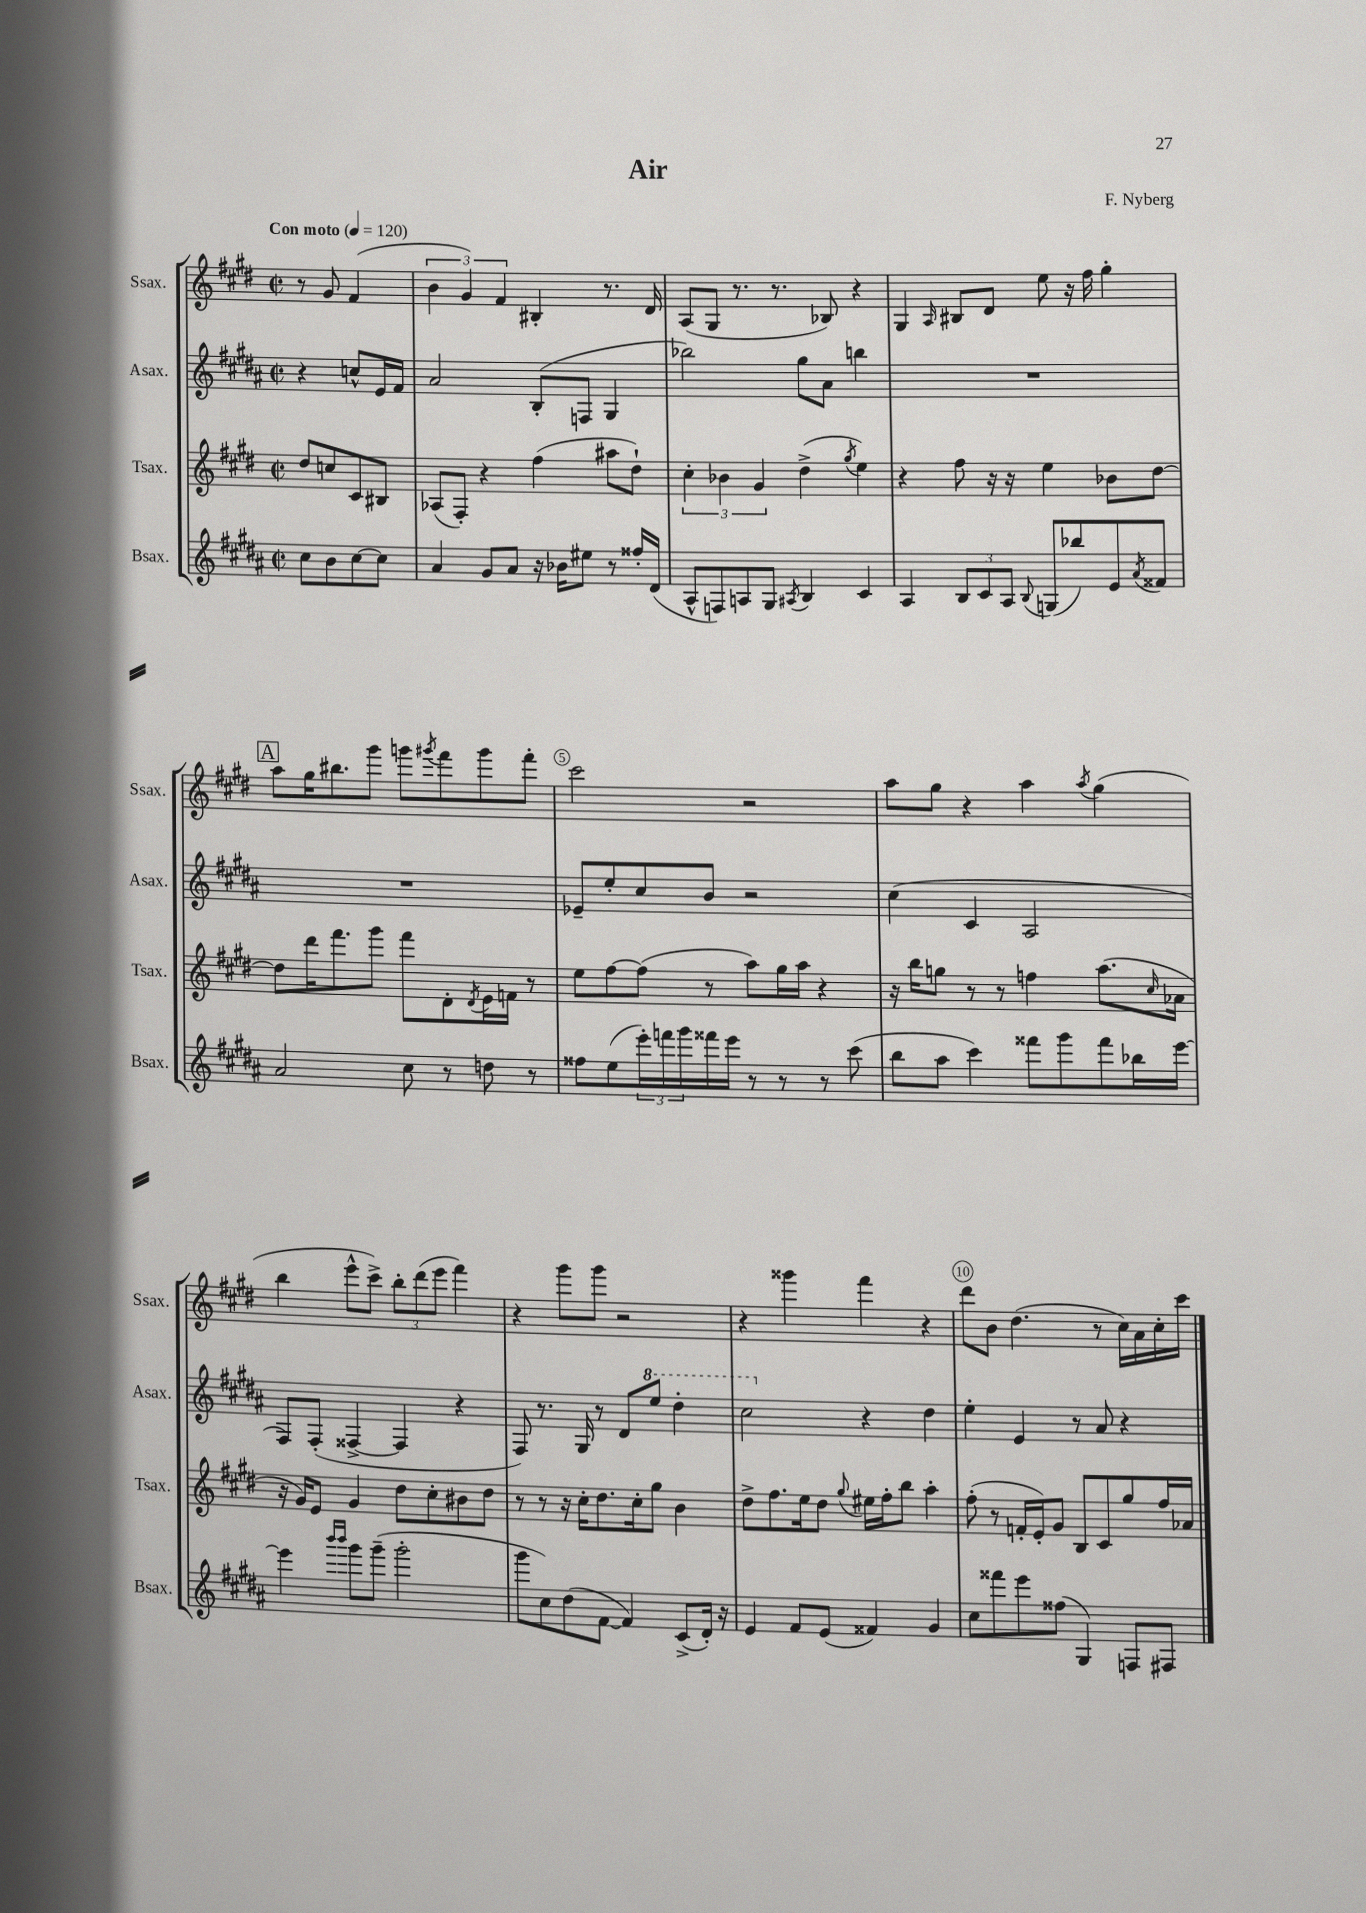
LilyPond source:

\header { title = "Air" composer = "F. Nyberg" }
<<
\new StaffGroup <<
\new Staff = "s0" \with { instrumentName = "Ssax." shortInstrumentName = "Ssax." } {
    \clef treble \key e \major \defaultTimeSignature \time 2/2 \partial 2 \tempo "Con moto" 4 = 120
    r8 gis'8 fis'4( |
    \tuplet 3/2 { b'4 gis'4) fis'4 } bis4-. r8. dis'16 |
    a8( gis8 r8. r8. bes8) r4 |
    gis4 \grace { a16 } bis8 dis'8 e''8 r16 fis''16 gis''4-. |
    \mark \markup { \box "A" } a''8 gis''16 bis''8. gis'''8 g'''8 \acciaccatura { gis'''8 } fis'''8 gis'''8 fis'''8-. |
    cis'''2 r2 |
    a''8 gis''8 r4 a''4 \acciaccatura { a''8 } gis''4( |
    b''4 e'''8-^ cis'''8->) \tuplet 3/2 { b''8-. dis'''8( e'''8 } fis'''4) |
    r4 gis'''8 gis'''8 r2 |
    r4 gisis'''4 fis'''4 r4 |
    dis'''8 b'8 dis''4.( r8 cis''16) a'16 cis''16-. cis'''16 \bar "|." |
}
\new Staff = "s1" \with { instrumentName = "Asax." shortInstrumentName = "Asax." } {
    \clef treble \key b \major \defaultTimeSignature \time 2/2 \partial 2
    r4 c''8-^ e'16 fis'16 |
    ais'2 b8-.( f8 gis4 |
    bes''2) gis''8 ais'8 b''4 |
    R1 |
    \mark \markup { \box "A" } R1 |
    ees'8-- e''8-. cis''8 b'8 r2 |
    cis''4( cis'4 ais2 |
    fis8) fis8-.( fisis4~-> fisis4 r4 |
    fis8) r8. gis16 r8 dis'8 \ottava #1 e'''8 dis'''4-. |
    cis'''2 \ottava #0 r4 dis''4 |
    e''4-. e'4 r8 ais'8 r4 \bar "|." |
}
\new Staff = "s2" \with { instrumentName = "Tsax." shortInstrumentName = "Tsax." } {
    \clef treble \key e \major \defaultTimeSignature \time 2/2 \partial 2
    dis''8 c''8 cis'8 bis8 |
    aes8( fis8-.) r4 fis''4( ais''8 dis''8-!) |
    \tuplet 3/2 { cis''4-. bes'4 gis'4 } dis''4->( \acciaccatura { gis''8 } e''4) |
    r4 fis''8 r16 r16 e''4 bes'8 dis''8~ |
    \mark \markup { \box "A" } dis''8 dis'''16 fis'''8. gis'''8 fis'''8 dis'8-. \acciaccatura { dis'8 } e'16 f'16 r8 |
    e''8 fis''8~ fis''8( r8 a''8) gis''16 a''16 r4 |
    r16 b''16 g''8 r8 r8 f''4 a''8.( \grace { cis''16 } aes'16 |
    r16 gis'16) e'8 gis'4 dis''8 cis''8-. bis'8 dis''8 |
    r8 r8 r16 cis''16-. dis''8. cis''16-. gis''8 b'4 |
    dis''8-> fis''8. e''16 dis''8 \appoggiatura { gis''8 } eis''16 fis''16-. b''8 a''4-. |
    fis''8-.( r8 f'16-. e'16-.) gis'8 b8 cis'8 gis''8 fis''16 aes'16 \bar "|." |
}
\new Staff = "s3" \with { instrumentName = "Bsax." shortInstrumentName = "Bsax." } {
    \clef treble \key b \major \defaultTimeSignature \time 2/2 \partial 2
    cis''8 b'8 cis''8~ cis''8 |
    ais'4 gis'8 ais'8 r16 bes'16 eis''8 r8 fisis''16-. dis'16( |
    ais8-^ f8) a8 gis8 \acciaccatura { ais8 } b4 cis'4 |
    ais4 \tuplet 3/2 { b8 cis'8 ais8 } \appoggiatura { b8 } g8( bes''8) e'8 \acciaccatura { ais'8 } fisis'8 |
    \mark \markup { \box "A" } ais'2 cis''8 r8 d''8 r8 |
    fisis''8 e''8( \tuplet 3/2 { e'''16-.) f'''16 gis'''16 } fisis'''16 e'''16 r8 r8 r8 cis'''8( |
    b''8 ais''8 cis'''4) fisis'''8 gis'''8 fisis'''8 bes''16 e'''16~ |
    e'''4 \grace { b'''16 b'''16 } gis'''8 gis'''8--( gis'''2-. |
    gis'''8 cis''8) dis''8( fis'8~ fis'4) cis'8->( dis'16-.) r16 |
    e'4 fis'8 e'8( fisis'4) gis'4 |
    cis''8 fisis'''8 e'''8 fisis''8( gis4) f8 fis8 \bar "|." |
}
>>
>>
\layout { \context { \Score \override BarNumber.break-visibility = ##(#f #t #t) barNumberVisibility = #(every-nth-bar-number-visible 5) \override BarNumber.stencil = #(make-stencil-circler 0.1 0.3 ly:text-interface::print) } }
